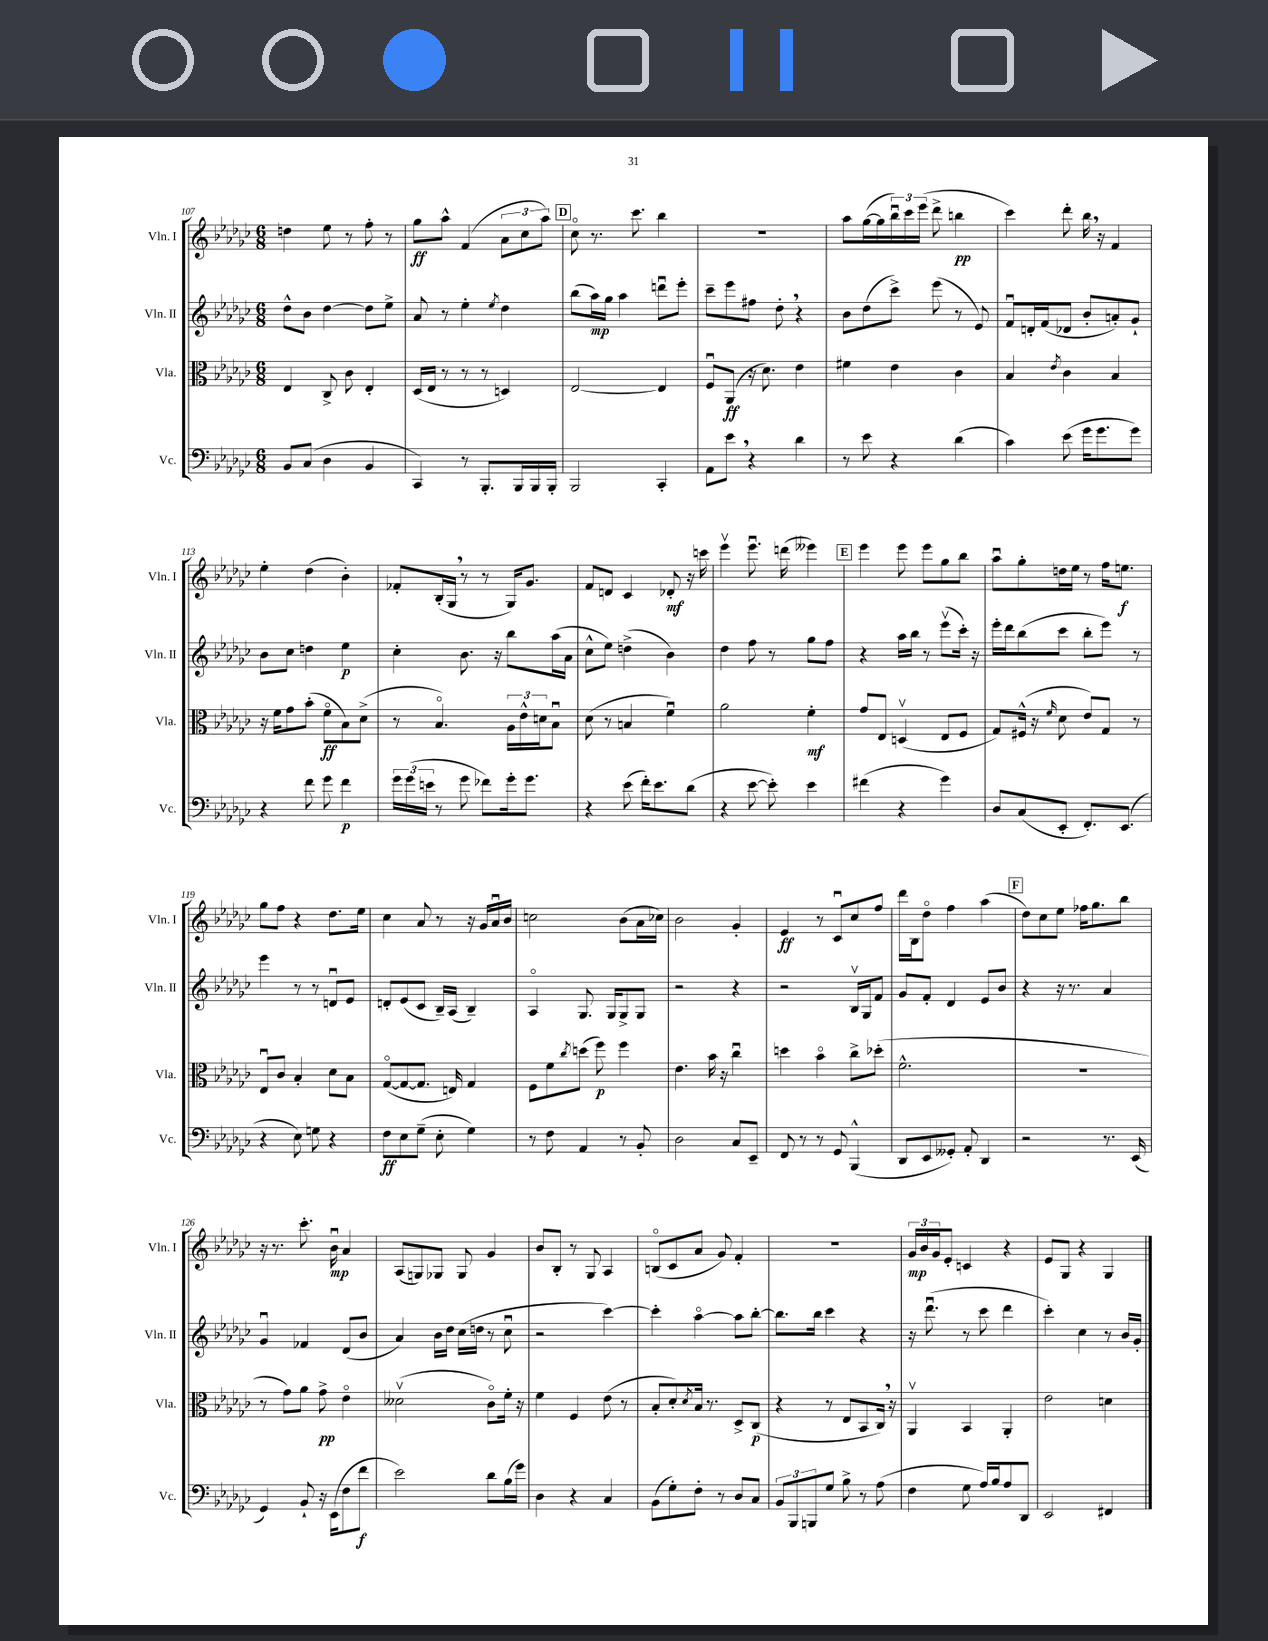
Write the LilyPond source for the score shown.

<<
\new StaffGroup <<
\new Staff = "s0" \with { instrumentName = "Vln. I" shortInstrumentName = "Vln. I" } {
    \clef treble \key ges \major \numericTimeSignature \time 6/8
    d''4 ees''8 r8 f''8-. r8 |
    ges''8\ff aes''8-^ f'4( \tuplet 3/2 { aes'8 ces''8 aes''8) } |
    \mark \markup { \box "D" } ces''8\flageolet r8. ces'''8. bes''4 |
    R2. |
    aes''8 ges''16~( ges''16 \tuplet 3/2 { bes''16\downbow) ces'''16 ees'''16( } des'''8-> b''4\pp |
    ces'''4) des'''8-. bes''16 \breathe r16 f'4 |
    ees''4-. des''4( bes'4-.) |
    fes'8-. bes16-.( ges16 \breathe r8 r8 ges16) ges'8. |
    f'8 d'8 ces'4 des'8-.\mf r16 c'''16 |
    ees'''4\upbow ees'''8.\downbow d'''16( eeses'''4) |
    \mark \markup { \box "E" } ees'''4 ees'''8 ees'''8 ges''8 bes''8 |
    aes''8\downbow ges''8-. d''16 ees''16 r8 f''16 e''8.\f |
    ges''8 f''8 r4 des''8. ees''16 |
    ces''4 aes'8 r8 r16 ges'16 aes'16\downbow bes'16 |
    c''2 bes'8( aes'16 ces''16) |
    bes'2 ges'4-. |
    ees'4\ff r8 ces'8\downbow ces''8 f''8 |
    des'''16 bes16 des''8\flageolet f''4 aes''4( |
    \mark \markup { \box "F" } des''8) ces''8 ees''8 fes''16 ges''8. bes''8 |
    r16 r8. ces'''8.-. bes'16\downbow\mp aes'4 |
    aes8( g8) ges8 ges8 ges'4 |
    bes'8 bes8-. r8 ges8 aes4 |
    b8\flageolet( ces'8 aes'8 ges'8) f'4-. |
    R2. |
    \tuplet 3/2 { ges'16\mp bes'16 ges'16 } ees'8-. c'4 r4 |
    ees'8 ges8 r4 ges4 \bar "|." |
}
\new Staff = "s1" \with { instrumentName = "Vln. II" shortInstrumentName = "Vln. II" } {
    \clef treble \key ges \major \numericTimeSignature \time 6/8
    des''8-^ bes'8 des''4~ des''8 ees''8-> |
    aes'8 r8 ees''4-. \acciaccatura { ees''8 } des''4 |
    \mark \markup { \box "D" } bes''8( aes''16\mp) ges''16 aes''4 d'''8\downbow ees'''8-. |
    ces'''8-- ees'''8 fis''8 des''8-. \breathe r4 |
    bes'8 des''8( ces'''8->) ees'''8( r8 ees'8) |
    f'8\downbow d'16-. f'16( des'8 bes'8-. a'8-.) ges'8-! |
    bes'8 ces''8 d''4 ees''4\p |
    ces''4-. bes'8. r16 bes''8 aes''16( aes'16 |
    ces''8-^ ees''8) d''4->( bes'4) |
    des''4 f''8 r8 ges''8 f''8 |
    \mark \markup { \box "E" } r4 aes''16 bes''16 r8 ees'''8\upbow( ces'''16-.) r16 |
    ees'''16-. des'''16 bes''8( ces'''8 bes''8-. ees'''8) r8 |
    ees'''4 r8 r8 d'8\downbow ees'8 |
    d'8-. ees'8( ces'8 bes16--) aes16( bes4--) |
    aes4\flageolet ges8. ges16 ges8-> ges8 |
    r2 r4 |
    r2 bes16\upbow ges16 f'8 |
    ges'8 f'8-. des'4 ees'8 bes'8 |
    \mark \markup { \box "F" } r4 r16 r8. aes'4 |
    ges'4\downbow fes'4 des'8( bes'8 |
    aes'4) bes'16 des''16 ces''16( d''16 r8 ces''8\downbow |
    r2 ces'''4~) |
    ces'''4-. aes''4~\flageolet aes''8 bes''8~-. |
    bes''8. bes''16 ces'''4 r4 |
    r16 des'''8.\downbow( r8 ces'''8 des'''4 |
    ces'''4-.) ces''4 r8 bes'16 ges'16-. \bar "|." |
}
\new Staff = "s2" \with { instrumentName = "Vla." shortInstrumentName = "Vla." } {
    \clef alto \key ges \major \numericTimeSignature \time 6/8
    ees4 ces8-> ces'8 ees4-. |
    des16( ees16 r8 r8 r8 d4) |
    \mark \markup { \box "D" } ees2~ ees4 |
    f8\downbow aes,8\ff( r16 des'8.) ees'4 |
    fis'4 ees'4 ces'4 |
    bes4 \acciaccatura { ees'8 } ces'4 bes4 |
    r16 f'16 ges'8 bes'8-.( f'8\flageolet\ff bes8) des'8->( |
    r8 bes4.\flageolet) \tuplet 3/2 { aes16 ees'16-^ d'16 } bes8\downbow |
    des'8( r8 b4 f'4\downbow) |
    aes'2 f'4-.\mf |
    \mark \markup { \box "E" } ges'8 ees8 d4\upbow( ees8 f8 |
    ges8) fis16-^( r16 \grace { f'16 } des'8 ees'8) ges8 r8 |
    ees8\downbow ces'8 bes4-. des'8 bes8 |
    ges8~\flageolet( ges8~ ges8. e16) ges4 |
    f8 f'8 \acciaccatura { ces''8 } d''8( f''8\p) f''4 |
    ees'4. bes'16 r16 ces''4\downbow |
    d''4 bes'4\flageolet ces''8-> des''8-.( |
    f'2.-^ |
    \mark \markup { \box "F" } R2. |
    r8 ges'8) aes'8 ges'8->\pp ees'4\flageolet |
    deses'2\upbow( ces'8\flageolet) f'16-. r16 |
    f'4 f4 ees'8( r8 |
    bes8-. des'8-.) \acciaccatura { des'8 } bes16 r8. des8-> ces8\p( |
    r4 r8 ees8 bes,8 ces16) \breathe r16 |
    aes,4\upbow bes,4 aes,4-. |
    ees'2 d'4 \bar "|." |
}
\new Staff = "s3" \with { instrumentName = "Vc." shortInstrumentName = "Vc." } {
    \clef bass \key ges \major \numericTimeSignature \time 6/8
    bes,8 ces8( des4 bes,4 |
    ces,4) r8 bes,,8.-. bes,,16 bes,,16 bes,,16-. |
    \mark \markup { \box "D" } bes,,2 ces,4-. |
    aes,8 ees'8 \breathe r4 des'4 |
    r8 ees'8 r4 des'4( |
    ces'4) ees'8( ges'16 ges'8. ges'8) |
    r4 f'8 ges'8 f'4\p |
    \tuplet 3/2 { ges'16 ges'16( e'16 } r8 ges'8 fes'8) ges'16-. ges'8. |
    r4 ees'8( f'16-.) ees'8. des'8( |
    r4 ees'8~ ees'8-.) ees'4 |
    \mark \markup { \box "E" } fis'4( r4 ges'4) |
    des8 ces8( ees,8-. f,8.-.) ees,8.( |
    r4 ees8) g8 r4 |
    f8\ff ees8 ges8--( ees8-. ges4) |
    r8 f8 aes,4 r8 bes,8-. |
    des2 ces8 ees,8-- |
    f,8 r8 r8 ges,8 bes,,4-^( |
    des,8 ees,8 geses,8-.) aes,8-. des,4 |
    \mark \markup { \box "F" } r2 r8. ees,16( |
    ges,4) bes,8-! r16 ees,16( f8 f'8\f |
    ees'2) des'8 bes16( ges'16) |
    des4 r4 ces4 |
    bes,8( ges8-.) f8-. r8 des8 ces8 |
    \tuplet 3/2 { bes,8 bes,,8 b,,8 } ges8 bes8-> r8 aes8( |
    f4 ges8 aes16) bes16 aes8 des,8 |
    ees,2 fis,4 \bar "|." |
}
>>
>>
\layout { \context { \Score currentBarNumber = #107 } }
